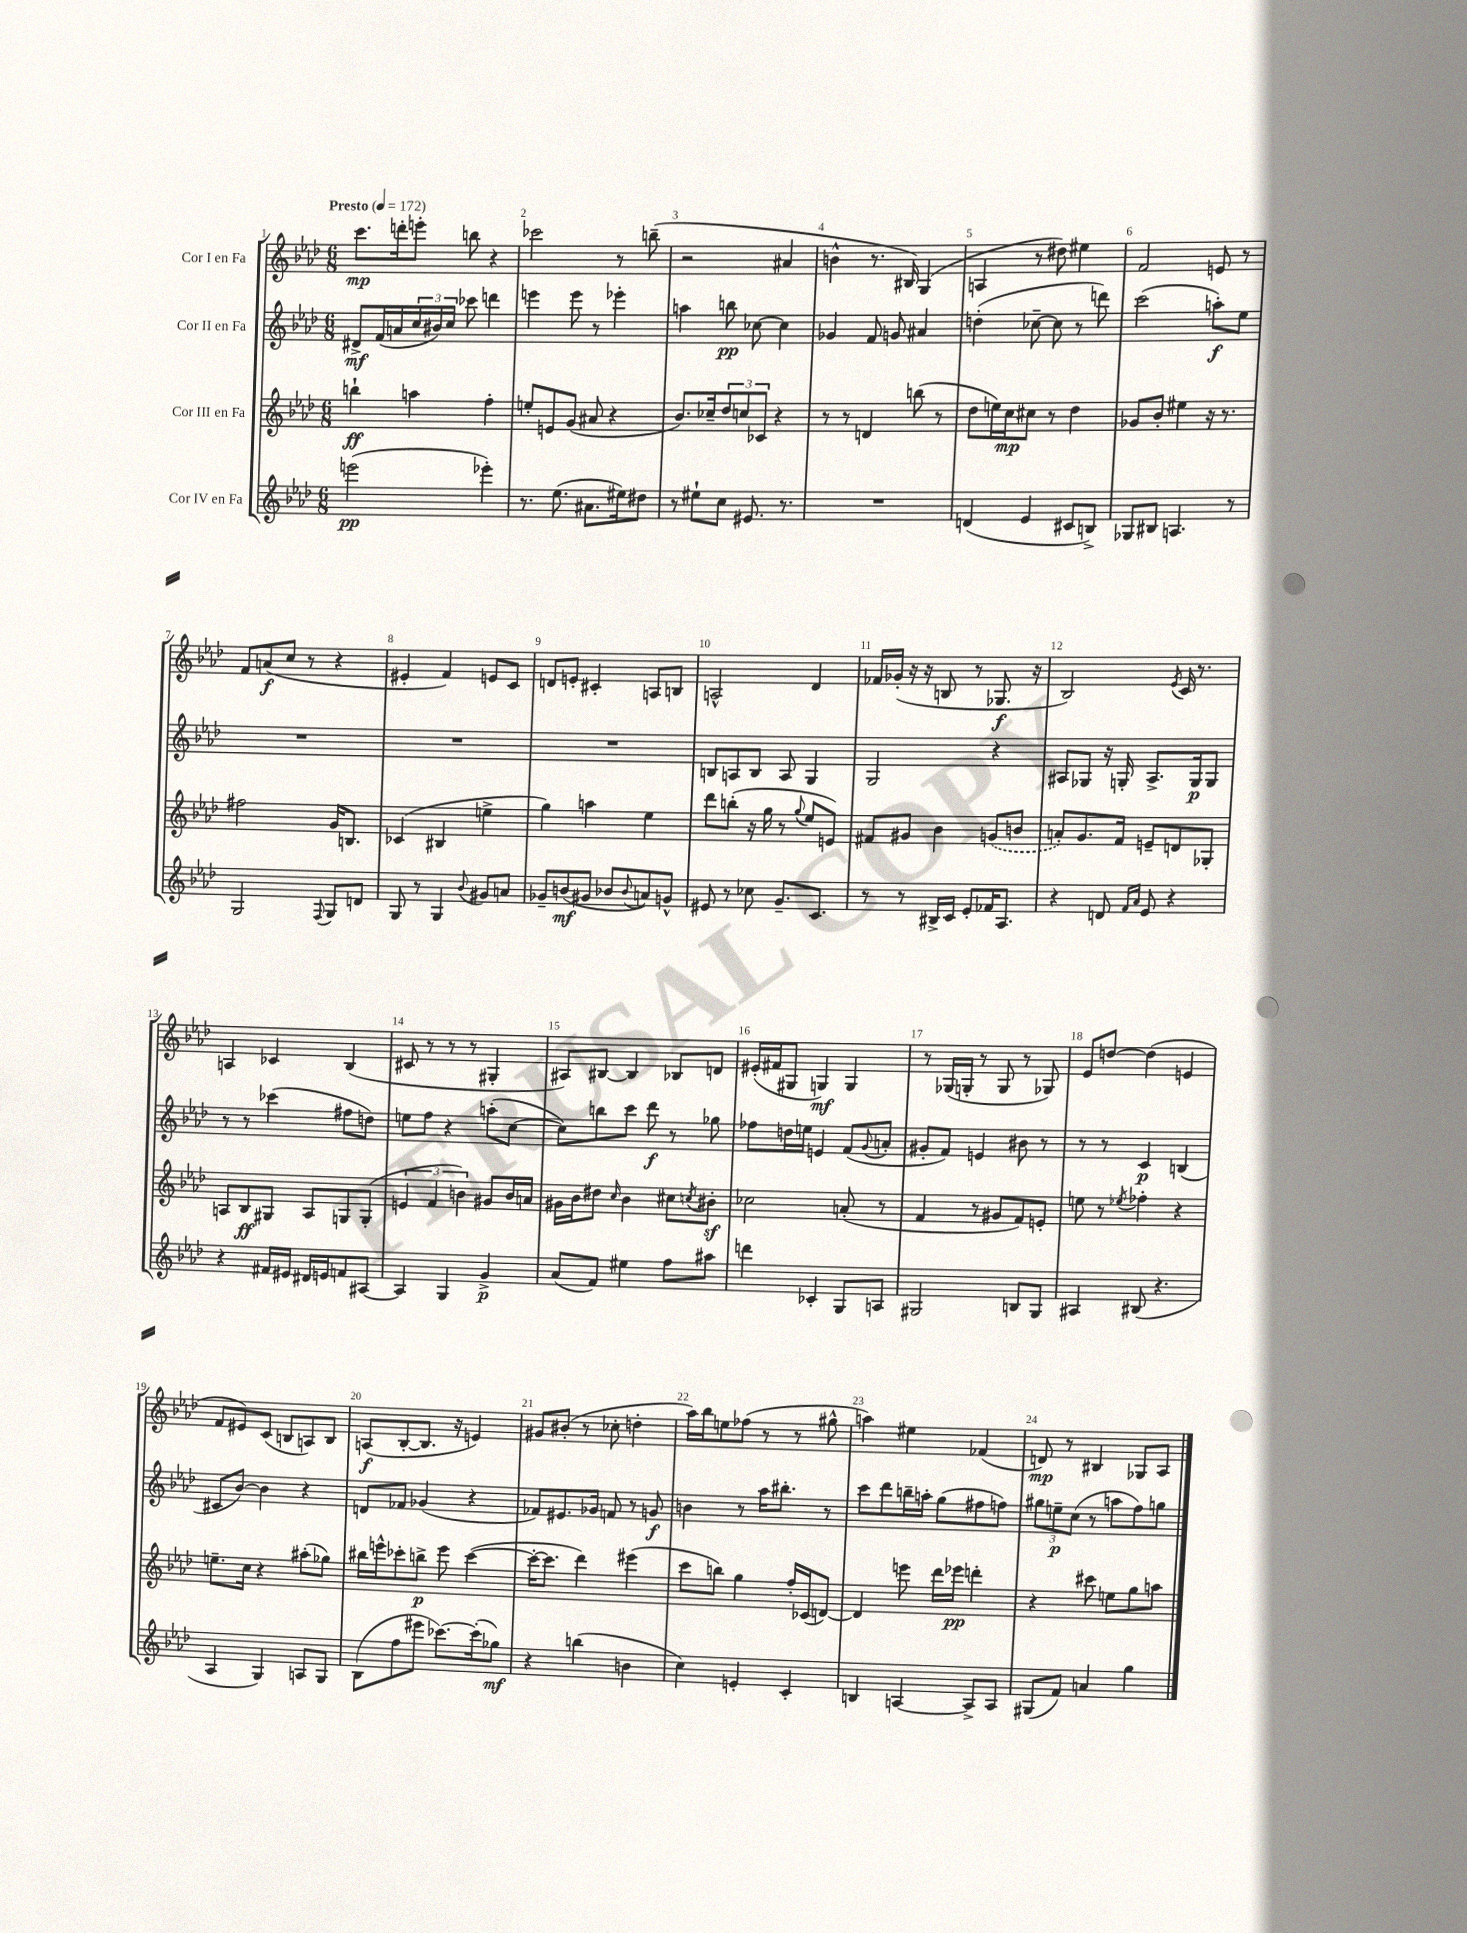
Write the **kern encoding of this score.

**kern	**kern	**kern	**kern
*staff4	*staff3	*staff2	*staff1
*clefG2	*clefG2	*clefG2	*clefG2
*k[b-e-a-d-]	*k[b-e-a-d-]	*k[b-e-a-d-]	*k[b-e-a-d-]
*M6/8	*M6/8	*M6/8	*M6/8
*MM172	*MM172	*MM172	*MM172
(2eee	4bb`	8d#^	8.ccc
.	.	(16f	.
.	.	16a	16ddd'
.	4aa	24cc	8eee'
.	.	24b#)	.
.	.	24cc	.
.	.	8ccc-	8bb
4eee-')	4ff'	4ddd	4r
=	=	=	=
8.r	8ee'	4eee	2ccc-
.	8e	.	.
(8.ee-	.	.	.
.	(8g	8eee	.
8.a#	8a#	8r	.
.	4r	4eee-'	8r
16ee#)	.	.	.
8dd#	.	.	(8bb~
=	=	=	=
8r	8.b-)	4aa	2r
8ee#`	.	.	.
.	16cc-~	.	.
8cc	12dd-	8bb	.
.	12cc	.	.
8.e#	.	[8cc-	.
.	12c-	.	.
.	4r	4cc-]	4a#
8.r	.	.	.
=	=	=	=
2.r	8r	4g-	4b^^
.	8r	.	.
.	4d	8f	8.r
.	.	8g	.
.	.	.	16B#)
.	(8bb	4a#	(4G
.	8r	.	.
=	=	=	=
(4d	8dd-	(4dd'	4A
.	16ee)	.	.
.	16cc	.	.
4e-	8cc#	[8cc-~	8r
.	8r	8cc-]	8dd#)
8c#	4dd-	8r	4ee#
8B^)	.	8ddd)	.
=	=	=	=
8G-	8g-	(2ccc	2f
8B#	8b-'	.	.
4.A	4ee#	.	.
.	16r	8aa')	8e
.	8.r	.	.
8r	.	8ee-	8r
=	=	=	=
2G	2ff#	2.r	8f
.	.	.	(8a
.	.	.	8cc
.	.	.	8r
8qqF	.	.	.
8G	16g	.	4r
.	8.B	.	.
8d	.	.	.
=	=	=	=
8G	(4c-	2.r	4e#'
8r	.	.	.
4G	4B#	.	4f)
8qqb-	.	.	.
8g#	4ee^	.	8e
8a	.	.	8c
=	=	=	=
8g-~	4gg)	2.r	8d
(8b	.	.	8e'
8g#	4aa	.	4c#'
8b-	.	.	.
8qqb-	.	.	.
8a)	4ee-	.	8A
8g^^	.	.	8B
=	=	=	=
8e#	8ddd-	8B	2A^^
8r	(8bb'	8A	.
8cc-	16r	8B	.
.	16gg	.	.
8.g~	8r	8A	.
.	8qqgg	.	.
.	8ee-	4G	4d-
8.c	.	.	.
.	8e)	.	.
=	=	=	=
8r	8f#	2G	16f-
.	.	.	(16g-'
8r	8g#	.	16r
.	.	.	16r
16B#^	4b-	.	8B
16c	.	.	.
8e-'	.	.	8r
16f-	(8g	4r	8.G-
8.A-	.	.	.
.	8b	.	.
.	.	.	16r
=	=	=	=
4r	8a')	8A#	2B-)
.	8.g	8G-	.
8d	.	16r	.
.	16f	16G'	.
16qqf	.	.	.
16qqa-	.	.	.
8e-	8e~	8.A#^	.
.	.	.	8qe-
4r	8d	.	16c
.	.	16G	8.r
.	8G-'	8G	.
=	=	=	=
4r	8A	8r	4A
.	8B-	8r	.
16f#	8G#	(4ccc-	4c-
16e#	.	.	.
16d#	8A	.	.
16e	.	.	.
8f	8G	8ff#	(4B-
[8A#	(8G'	8dd)	.
=	=	=	=
4A#]	6e	8ee	8c#
.	.	8ff	8r
.	6f	.	.
4G	.	4r	8r
.	6b)	.	.
.	.	.	8r
4g^	8g#	(8aa'	4G#'
.	16b	[8cc	.
.	16a	.	.
=	=	=	=
(8a-	16g#	8cc])	8A#)
.	16b-	.	.
8f)	8dd#	8bb	[8B#
.	16qqcc	.	.
4ee#	4b-	8ccc	4B#]
.	.	8ddd-	.
8ff	8cc#	8r	8B-
.	8qcc	.	.
8aa#	8b#'	8gg-	8d
=	=	=	=
4ddd	2cc-	8ff-	(16e#'
.	.	.	16f#
.	.	16dd	8G#
.	.	16ee	.
4c-'	.	4e	4G)
8G	(8a'	(8f	4G
.	.	8qqg	.
8A	8r	8a'	.
=	=	=	=
2G#	4f	8g#'	8r
.	.	8f)	(16G-
.	.	.	16G'
.	8r	4e	8r
.	8g#	.	8G
8B	8f)	8b#	8r
8G#	8e'	8r	8G-)
=	=	=	=
4A#	8ee	8r	8e-
.	8r	8r	[8dd
.	8qee-	.	.
(8B#	4ff-'	4c	(4dd]
4.r	.	.	.
.	4r	(4B	4e
=	=	=	=
4A-	8.ee~	8c#	8f
.	.	[8b-)	8e#)
.	16cc	.	.
4G)	4r	4b-]	(8c
.	.	.	8B
8A	(8aa#'	4r	8A)
8G	8gg-)	.	8B
=	=	=	=
(8B-	16bb#	8d	(8A
.	16eee^^	.	.
8ff	8ccc-'	8f-	[8B-'
8eee#	8bb^	(4g-	8.B-]
[8.ccc-)	8eee	.	.
.	.	.	16r
.	([4ccc-	4r	4e)
(16ccc-']	.	.	.
8gg-)	.	.	.
=	=	=	=
4r	16ccc-'_	8f-)	8g#
.	8.ccc-]	.	.
.	.	8.e#	(8b#'
(4bb	4ddd-)	.	8r
.	.	16g-	.
.	.	8f	8cc-'
4b	(4eee#	8r	4dd'
.	.	8g	.
=	=	=	=
4cc)	8ccc	4b	16aa-)
.	.	.	16bb-
.	8bb)	.	8ee
4e'	4gg	8r	(8ff-
.	.	16aa-	8r
.	.	8.bb#'	.
4c'	16ff'	.	8r
.	(16c-	.	.
.	[8d)	8r	8gg#^^
=	=	=	=
4B	4d]	8ccc	4aa)
.	.	8ddd-	.
[4A	8eee	16bb~	4ee#
.	.	16aa'	.
.	16ddd-	(8gg	.
.	16eee-	.	.
8A^]	4ddd'	8ff#	(4f-
8A	.	8ff)	.
=	=	=	=
(8G#	4r	12gg#	8d)
.	.	12ee~	.
8f)	.	.	8r
.	.	(12cc	.
4a	8ccc#	8r	4B#
.	8ee	8aa	.
4gg	8gg	8ff)	8G-
.	8aa	8gg	8A-
==	==	==	==
*-	*-	*-	*-
